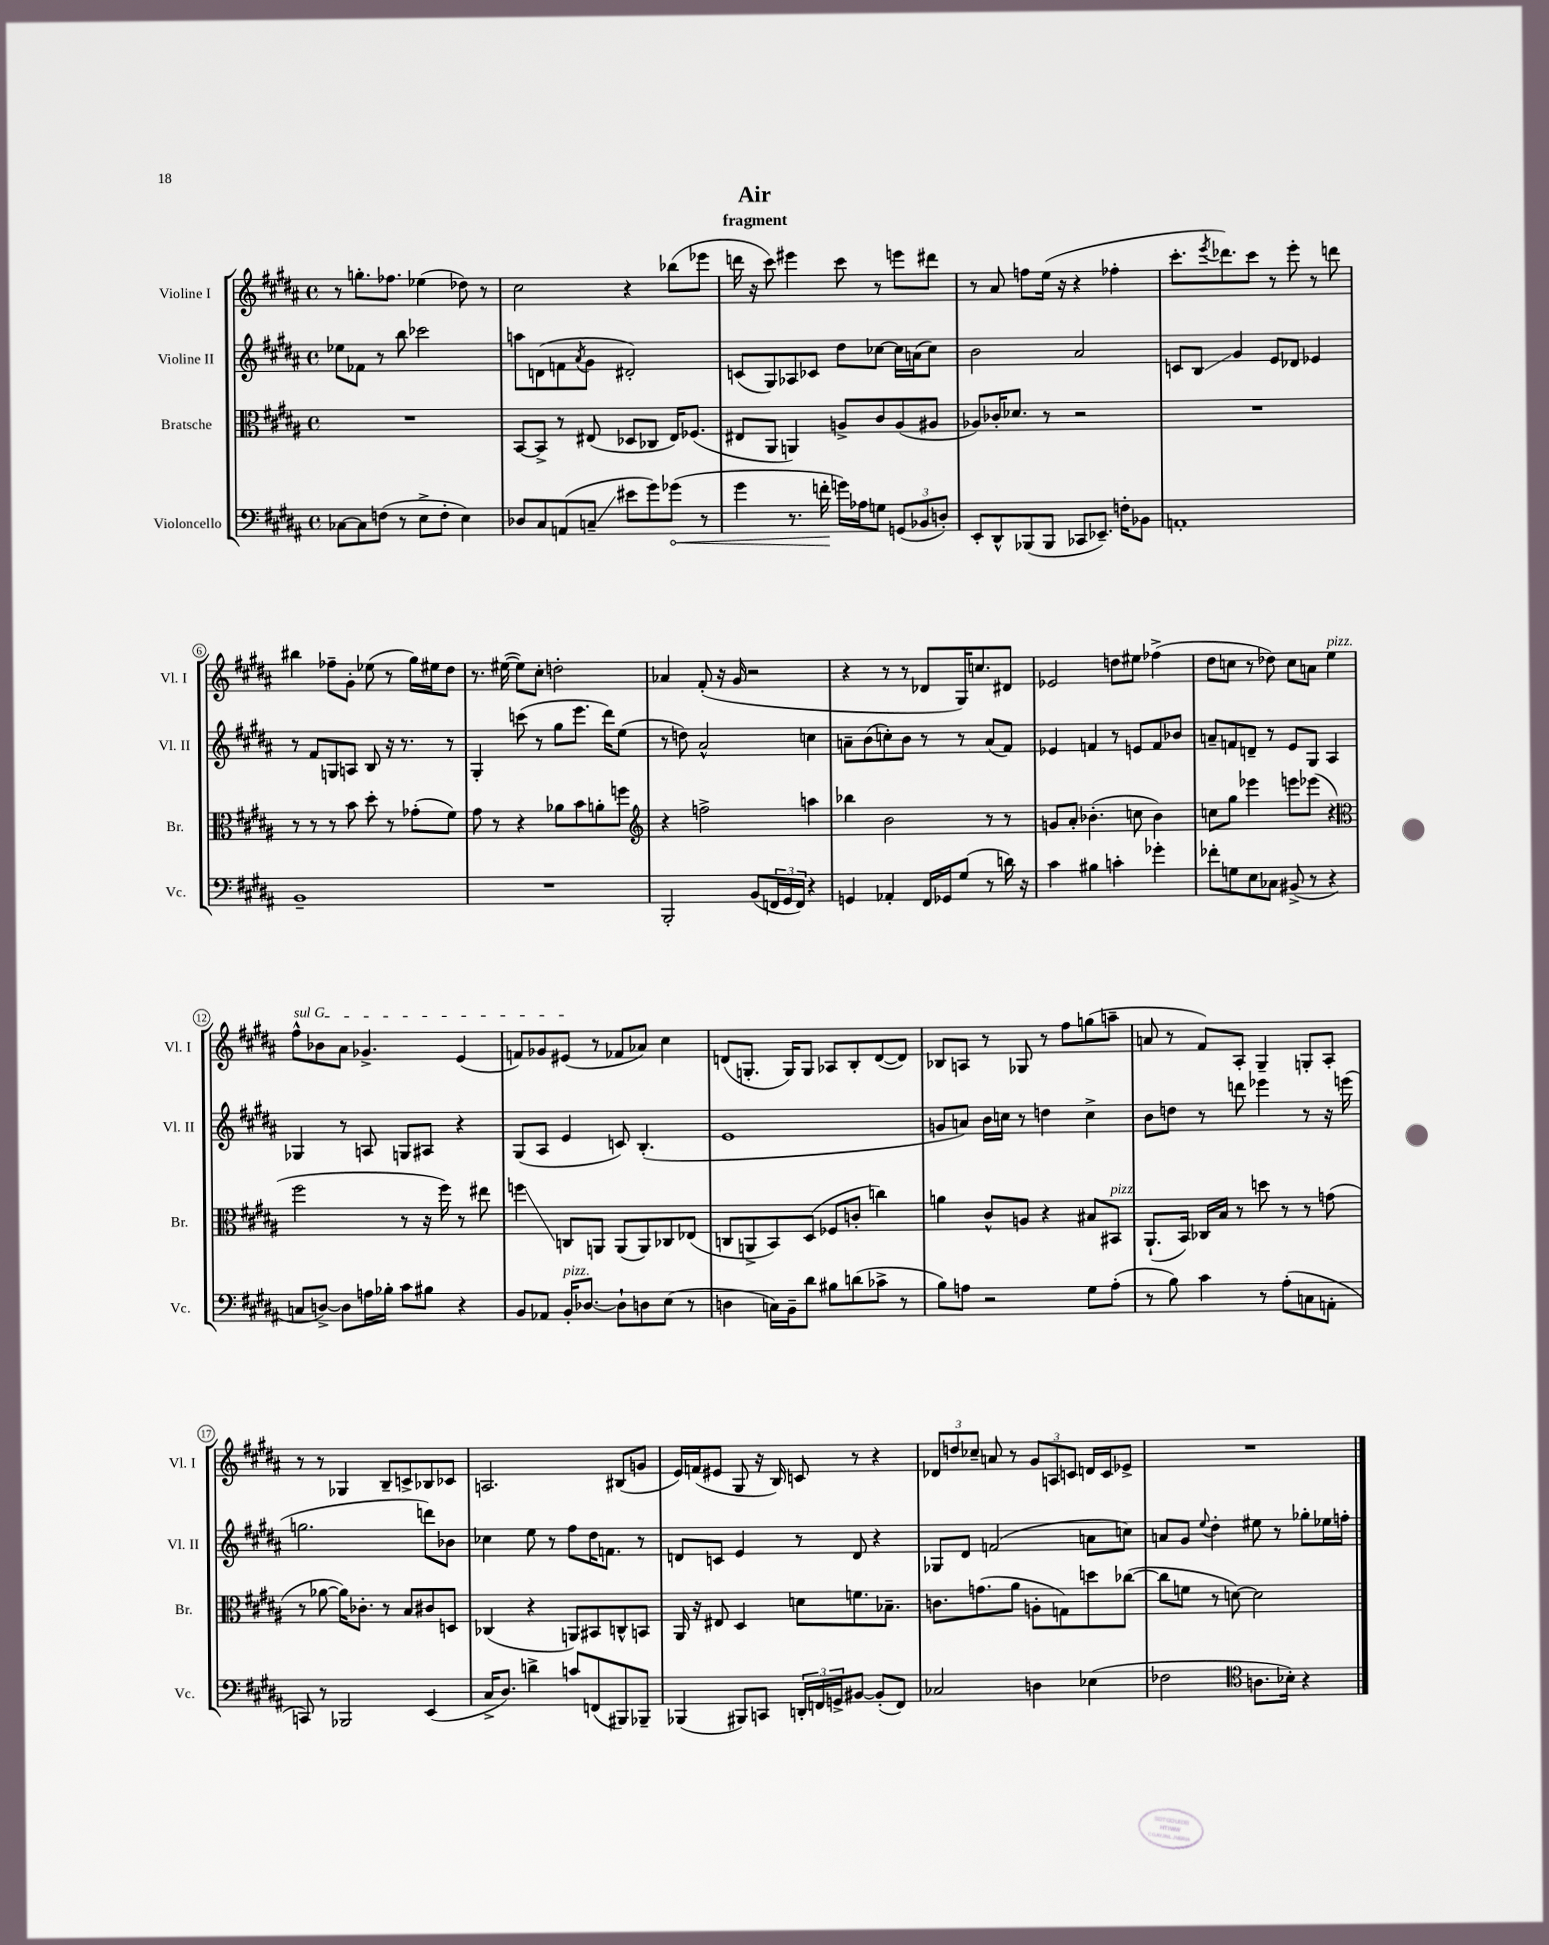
\header { title = "Air" subtitle = "fragment" }
<<
\new StaffGroup <<
\new Staff = "s0" \with { instrumentName = "Violine I" shortInstrumentName = "Vl. I" } {
    \clef treble \key b \major \defaultTimeSignature \time 4/4
    r8 g''8.-. fes''8. ees''4( des''8) r8 |
    cis''2 r4 bes''8( ees'''8 |
    d'''16 r16 cis'''8) eis'''4 cis'''8 r8 e'''8 dis'''8 |
    r8 ais'8 f''8 e''16( r16 r4 fes''4-. |
    cis'''8.-. \acciaccatura { e'''8 } des'''8.) cis'''8 r8 e'''8-. r8 d'''8 |
    bis''4 fes''8-- gis'8-. ees''8( r8 gis''16) eis''16 dis''8 |
    r8. eis''16~( eis''8) cis''8-. d''2-. |
    aes'4 fis'8-.( r16 gis'16 r2 |
    r4 r8 r8 des'8 gis16) c''8. dis'8 |
    ees'2 d''8 eis''8 fes''4->( |
    dis''8 c''8 r8 des''8) c''8 a'8 e''4^\markup { \italic "pizz." } |
    \once \override TextSpanner.bound-details.left.text = \markup { \italic "sul G" } fis''8-^\startTextSpan bes'8 ais'8 ges'4.-> e'4( |
    f'8) ges'8 eis'8\stopTextSpan( r8 fes'8 aes'8) cis''4 |
    d'8( g8.-. g16) g8 aes8 b8-. d'8~( d'8) |
    bes8 a8 r8 ges8 r8 fis''8 g''8( a''8-- |
    a'8 r8 fis'8) ais8-. gis4-- g8-. ais8-. |
    r8 r8 ges4 b8-- c'8-> bes8 ces'8 |
    a2. bis8( g'8 |
    e'16) f'16( eis'8 gis8 r16 b16) c'8 r8 r4 |
    \tuplet 3/2 { des'8 d''8 ces''8-- } a'8 r8 \tuplet 3/2 { gis'8 a8 c'8 } d'16 c'16 ees'8-> |
    R1 \bar "|." |
}
\new Staff = "s1" \with { instrumentName = "Violine II" shortInstrumentName = "Vl. II" } {
    \clef treble \key b \major \defaultTimeSignature \time 4/4
    ees''8 fes'8 r8 b''8 ces'''2 |
    a''8 d'8( f'8 \acciaccatura { ais'8 } gis'8 dis'2-.) |
    c'8( gis8) aes8 ces'8 dis''8 ces''8~ ces''16 a'16( ces''8) |
    b'2 ais'2 |
    c'8 b8\glissando gis'4 e'8 des'8 ees'4 |
    r8 fis'8 g8 a8 b8 r16 r8. r8 |
    gis4-. c'''8( r8 gis''8 e'''8. dis'''16) e''8( |
    r8 d''8) ais'2-^ c''4 |
    a'8-- b'8( c''8-.) b'8 r8 r8 a'8( fis'8) |
    ees'4 f'4 r8 e'8 f'8 bes'8 |
    a'8-- f'8 d'8-- r8 e'8 gis8 ais4 |
    ges4 r8 a8 g8 ais8 r4 |
    gis8( ais8 e'4 c'8) b4.-.( |
    e'1 |
    g'8 a'8) b'16 c''16 r8 d''4 c''4-> |
    b'8 d''8 r8 d'''8 ees'''4 r8 r16 e'''16( |
    g''2. d'''8) bes'8 |
    ces''4 e''8 r8 fis''8 dis''16 f'8. r8 |
    d'8 c'8 e'4 r8 d'8 r4 |
    ges8 dis'8 f'2( a'8 c''8) |
    a'8 gis'8 \appoggiatura { e''8 } dis''4-. eis''8 r8 ges''8-. ees''16 f''16-. \bar "|." |
}
\new Staff = "s2" \with { instrumentName = "Bratsche" shortInstrumentName = "Br." } {
    \clef alto \key b \major \defaultTimeSignature \time 4/4
    R1 |
    b,8~ b,8-> r8 eis8( des8 ces8 eis16) fes8.( |
    eis8 ais,8 a,4) a8-> cis'8 a8( ais8 |
    aes8) ces'16-. des'8. r8 r2 |
    R1 |
    r8 r8 r8 b'8 dis''8-. r8 ges'8-.( fis'8) |
    gis'8 r8 r4 aes'8 b'8 a'8-. f''8 |
    \clef treble r4 f''2-> a''4 |
    bes''4 b'2 r8 r8 |
    g'8 ais'8-. bes'4.-.( c''8 bes'4) |
    c''8 gis''8 ees'''4 e'''8 ees'''8( r4 |
    \clef alto fis''2 r8 r16 fis''16) r8 eis''8 |
    f''4\glissando c8 a,8 a,8( a,8) ces8 ees8( |
    c8 a,8-> b,8) dis8( fes8 c'8-. c''4) |
    a'4 cis'8-^ a8 r4 bis8 bis,8^\markup { \italic "pizz." } |
    ais,8.-!( b,16) ces16 b16 r8 d''8 r8 r8 g'8( |
    r8 aes'8~ aes'16) ces'8.-. r8 b8 cis'8 d8 |
    ces4( r4 a,8) bis,8 c8-^ b,8 |
    ais,16 r16 eis8 dis4 d'8 f'8. bes8.-- |
    c'8. g'8.( ais'8 a8-. g8) d''8 ces''8~( |
    ces''8 f'8 r8 d'8~) d'2 \bar "|." |
}
\new Staff = "s3" \with { instrumentName = "Violoncello" shortInstrumentName = "Vc." } {
    \clef bass \key b \major \defaultTimeSignature \time 4/4
    ces8~ ces8 f8( r8 e8-> f8-. e4) |
    des8 cis8 a,8( c8--\glissando eis'8 gis'8) \once \override Hairpin.circled-tip = ##t ges'8\<( r8 |
    gis'4 r8. f'16-.\! g'16) aes16 g8 \tuplet 3/2 { g,8( bes,8 d8-.) } |
    e,8-. dis,8-^ bes,,8( bes,,8 ces,8 ees,8.--) f16-. bes,8 |
    a,1-. |
    b,1-- |
    R1 |
    b,,2-. b,8( \tuplet 3/2 { f,16 gis,16 f,16) } r4 |
    g,4 aes,4-. fis,16 ges,16 gis8( r8 d'16) r16 |
    cis'4 bis4 c'4-. ges'4-. |
    fes'8-. g8 e8 ces8 bis,8->( r8 r4 |
    c8 d8~->) d8 a16 bes16-. cis'8 bis8 r4 |
    b,8 aes,8 b,16-.^\markup { \italic "pizz." } des8.~ des8-! d8 e8( r8 |
    d4 c16) b,16-- dis'8 bis8 d'8( ces'8-> r8 |
    b8) a8 r2 gis8 a8-.( |
    r8 b8) cis'4 r8 ais8-.( c8 a,8-. |
    c,8) r8 bes,,2 e,4( |
    cis16-> dis8.) d'4-> c'8 f,8( bis,,8) bes,,8-- |
    bes,,4( bis,,8) c,8 \tuplet 3/2 { d,16-. f,16 g,16-> } bis,8~ bis,8-.( f,8) |
    ces2 d4 ees4( |
    fes2 \clef tenor a8. bes16-.) r4 \bar "|." |
}
>>
>>
\layout { \context { \Score \override BarNumber.stencil = #(make-stencil-circler 0.1 0.3 ly:text-interface::print) } }
